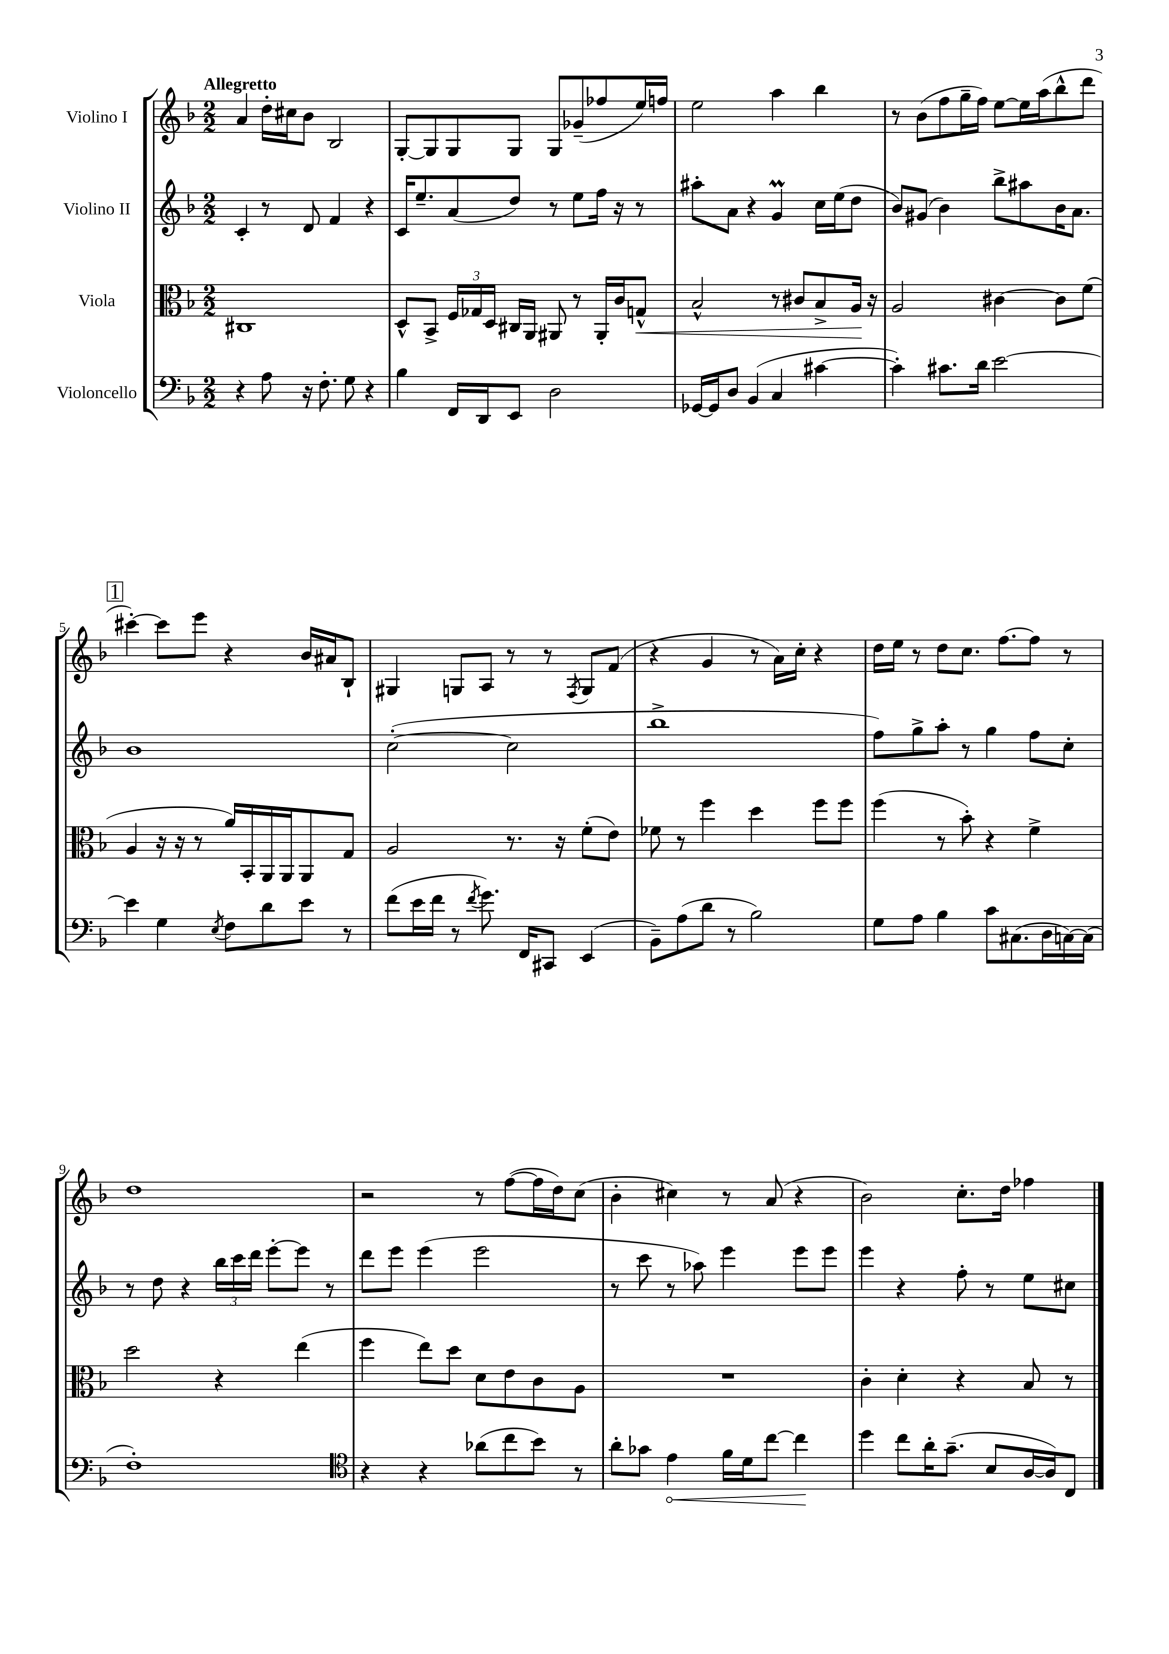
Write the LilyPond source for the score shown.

<<
\new StaffGroup <<
\new Staff = "s0" \with { instrumentName = "Violino I" } {
    \clef treble \key f \major \numericTimeSignature \time 2/2 \tempo "Allegretto"
    \autoBeamOff a'4 d''16[-. cis''16 bes'8] bes2 |
    g8[~-. g8 g8 g8] g8[ ges'8--( fes''8 e''16) f''16] |
    e''2 a''4 bes''4 |
    r8 bes'8[( f''8 g''16-- f''16]) e''8[~ e''16 a''16( bes''8-^ d'''8] |
    \mark \markup { \box "1" } cis'''4~-.) cis'''8[ e'''8] r4 bes'16[ ais'16 bes8]-! |
    gis4 g8[ a8] r8 r8 \acciaccatura { f8 } g8[ f'8]( |
    r4 g'4 r8 a'16[) c''16]-. r4 |
    d''16[ e''16] r8 d''8[ c''8.] f''8.[~ f''8] r8 |
    d''1 |
    r2 r8 f''8[~( f''16 d''16) c''8]( |
    bes'4-. cis''4) r8 a'8( r4 |
    bes'2) c''8.[-. d''16] fes''4 \bar "|." |
}
\new Staff = "s1" \with { instrumentName = "Violino II" } {
    \clef treble \key f \major \numericTimeSignature \time 2/2
    \autoBeamOff c'4-. r8 d'8 f'4 r4 |
    c'16[ e''8.-- a'8( d''8]) r8 e''8[ f''16] r16 r8 |
    ais''8[-. a'8] r4 g'4\prall c''16[ e''16( d''8] |
    bes'8[) gis'8]( bes'4) bes''8[-> ais''8 bes'16 a'8.] |
    \mark \markup { \box "1" } bes'1 |
    c''2~-.( c''2 |
    bes''1-> |
    f''8[) g''8-> a''8]-. r8 g''4 f''8[ c''8]-. |
    r8 d''8 r4 \tuplet 3/2 { bes''16[ c'''16 d'''16] } e'''8[~-. e'''8] r8 |
    d'''8[ e'''8] e'''4( e'''2 |
    r8 c'''8 r8 aes''8) e'''4 e'''8[ e'''8] |
    e'''4 r4 f''8-. r8 e''8[ cis''8] \bar "|." |
}
\new Staff = "s2" \with { instrumentName = "Viola" } {
    \clef alto \key f \major \numericTimeSignature \time 2/2
    \autoBeamOff cis1 |
    d8[-^ bes,8]-> \tuplet 3/2 { f16[ ges16 d16] } cis16[ a,16] ais,8 r8 ais,16[-. c'16 g8]-^\< |
    bes2-^ r8 cis'8[ bes8-> a16]\! r16 |
    a2 cis'4~ cis'8[ f'8]( |
    \mark \markup { \box "1" } a4 r16 r16 r8 a'16[) bes,16-. a,16 a,16 a,8 g8] |
    a2 r8. r16 f'8[-.( e'8]) |
    fes'8 r8 f''4 d''4 f''8[ f''8] |
    f''4( r8 bes'8-.) r4 f'4-> |
    d''2 r4 e''4( |
    f''4 e''8[) d''8] d'8[ e'8 c'8 a8] |
    R1 |
    c'4-. d'4-. r4 bes8 r8 \bar "|." |
}
\new Staff = "s3" \with { instrumentName = "Violoncello" } {
    \clef bass \key f \major \numericTimeSignature \time 2/2
    \autoBeamOff r4 a8 r16 f8.-. g8 r4 |
    bes4 f,16[ d,16 e,8] d2 |
    ges,16[~ ges,16 d8] bes,4( c4 cis'4~ |
    cis'4-.) cis'8.[ d'16] e'2~ |
    \mark \markup { \box "1" } e'4 g4 \acciaccatura { e8 } f8[ d'8 e'8] r8 |
    f'8[( e'16 f'16] r8 \acciaccatura { f'8 } g'8.) f,16[ cis,8] e,4( |
    bes,8[--) a8( d'8] r8 bes2) |
    g8[ a8] bes4 c'8[ cis8.( d16 c16~) c16]( |
    f1-.) |
    \clef tenor r4 r4 aes'8[( c''8 bes'8]) r8 |
    a'8[-. ges'8] \once \override Hairpin.circled-tip = ##t e'4\< f'16[ d'16 c''8]~ c''4\! |
    d''4 c''8[ a'16-. g'8.]--( bes8[ a16~ a16) c8] \bar "|." |
}
>>
>>
